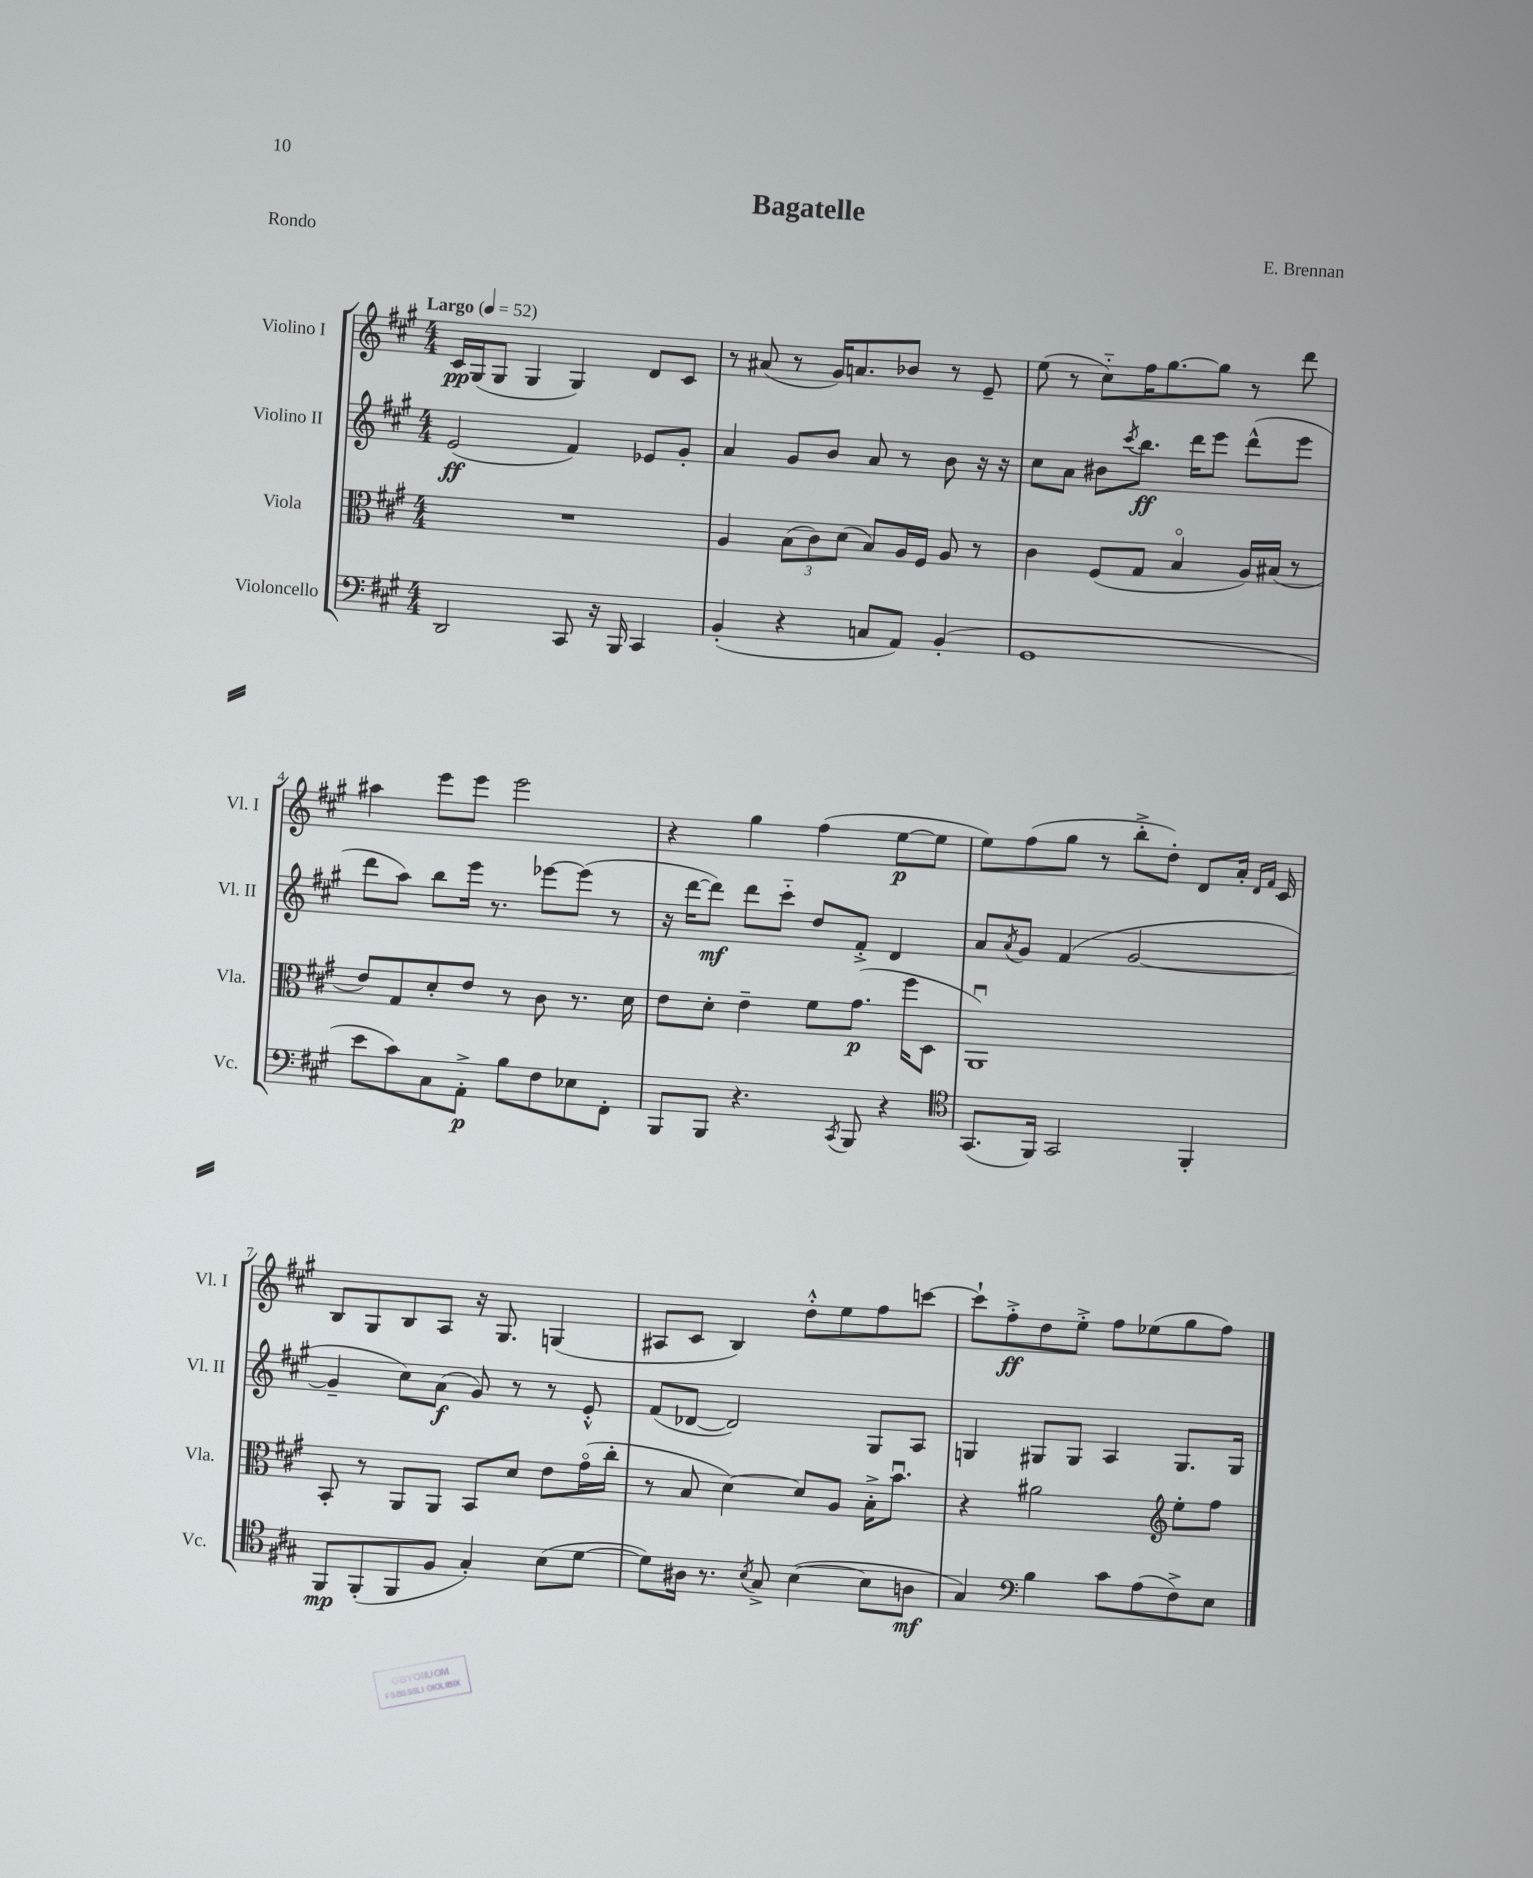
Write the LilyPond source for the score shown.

\header { title = "Bagatelle" composer = "E. Brennan" piece = "Rondo" }
<<
\new StaffGroup <<
\new Staff = "s0" \with { instrumentName = "Violino I" shortInstrumentName = "Vl. I" } {
    \clef treble \key a \major \numericTimeSignature \time 4/4 \tempo "Largo" 4 = 52
    cis'16\pp gis16( gis8 gis4 gis4) d'8 cis'8 |
    r8 ais'8( r8 gis'16) a'8. bes'8 r8 e'8-- |
    e''8( r8 cis''8-_) fis''16 gis''8.~ gis''8 r8 d'''8 |
    ais''4 e'''8 e'''8 e'''2 |
    r4 gis''4 fis''4( e''8~\p e''8 |
    e''8) fis''8( gis''8 r8 b''8-.-> d''8-.) d'8 a'16-. \grace { d'16 fis'16 } cis'16 |
    b8 gis8 b8 a8 r16 gis8. g4( |
    ais8 cis'8 b4) d''8-.-^ e''8 fis''8 c'''8~ |
    c'''8-! fis''8-.->\ff d''8 e''8-.-> fis''8 ees''8( gis''8 fis''8) \bar "|." |
}
\new Staff = "s1" \with { instrumentName = "Violino II" shortInstrumentName = "Vl. II" } {
    \clef treble \key a \major \numericTimeSignature \time 4/4
    e'2\ff( fis'4) ees'8 gis'8-. |
    a'4 gis'8 b'8 a'8 r8 b'8 r16 r16 |
    cis''8 a'8 bis'8 \acciaccatura { cis'''8 } b''8.\ff d'''16 e'''8 d'''8-^( e'''8 |
    d'''8 a''8) b''8 e'''16 r8. ees'''8~ ees'''8( r8 |
    r16 d'''16~ d'''8\mf) d'''8 cis'''8-_ d''8 fis'8-.-> d'4 |
    a'8 \acciaccatura { a'8 } gis'8 fis'4( gis'2~ |
    gis'4-- cis''8) a'8\f( gis'8) r8 r8 e'8-.-^ |
    fis'8( des'8~ des'2) gis8 a8 |
    g4 gis8 gis8 a4 gis8. gis16 \bar "|." |
}
\new Staff = "s2" \with { instrumentName = "Viola" shortInstrumentName = "Vla." } {
    \clef alto \key a \major \numericTimeSignature \time 4/4
    R1 |
    a4 \tuplet 3/2 { b8( cis'8) d'8( } b8) a16 fis16 a8 r8 |
    cis'4 fis8( gis8 b4\flageolet a16) bis16( r8 |
    e'8) gis8 d'8-. e'8 r8 cis'8 r8. d'16 |
    e'8 d'8-. e'4-- fis'8 gis'8.\p( fis''16 d8 |
    a,1\downbow) |
    b,8-. r8 a,8 a,8 b,8 d'8 e'8 gis'16\flageolet( cis''16-. |
    r8 b8 d'4~) d'8 a8 b16-.-> b'8.\downbow |
    r4 ais'2 \clef treble e''8-. fis''8 \bar "|." |
}
\new Staff = "s3" \with { instrumentName = "Violoncello" shortInstrumentName = "Vc." } {
    \clef bass \key a \major \numericTimeSignature \time 4/4
    d,2 cis,8 r16 b,,16 cis,4 |
    b,4-.( r4 c8 a,8) b,4-.( |
    gis,1 |
    e'8 cis'8) cis8 a,8-.->\p b8 fis8 ees8 fis,8-. |
    b,,8 b,,8 r4. \acciaccatura { cis,8 } b,,8 r4 |
    \clef tenor gis,8.( fis,16) gis,2 fis,4-. |
    fis,8\mp fis,8-.( fis,8 fis8 gis4-.) b8( d'8~ |
    d'8) ais16 r8. \acciaccatura { b8 } gis8-> b4~( b8 a8\mf |
    gis4) \clef bass b4 cis'8 a8( fis8->) e8 \bar "|." |
}
>>
>>
